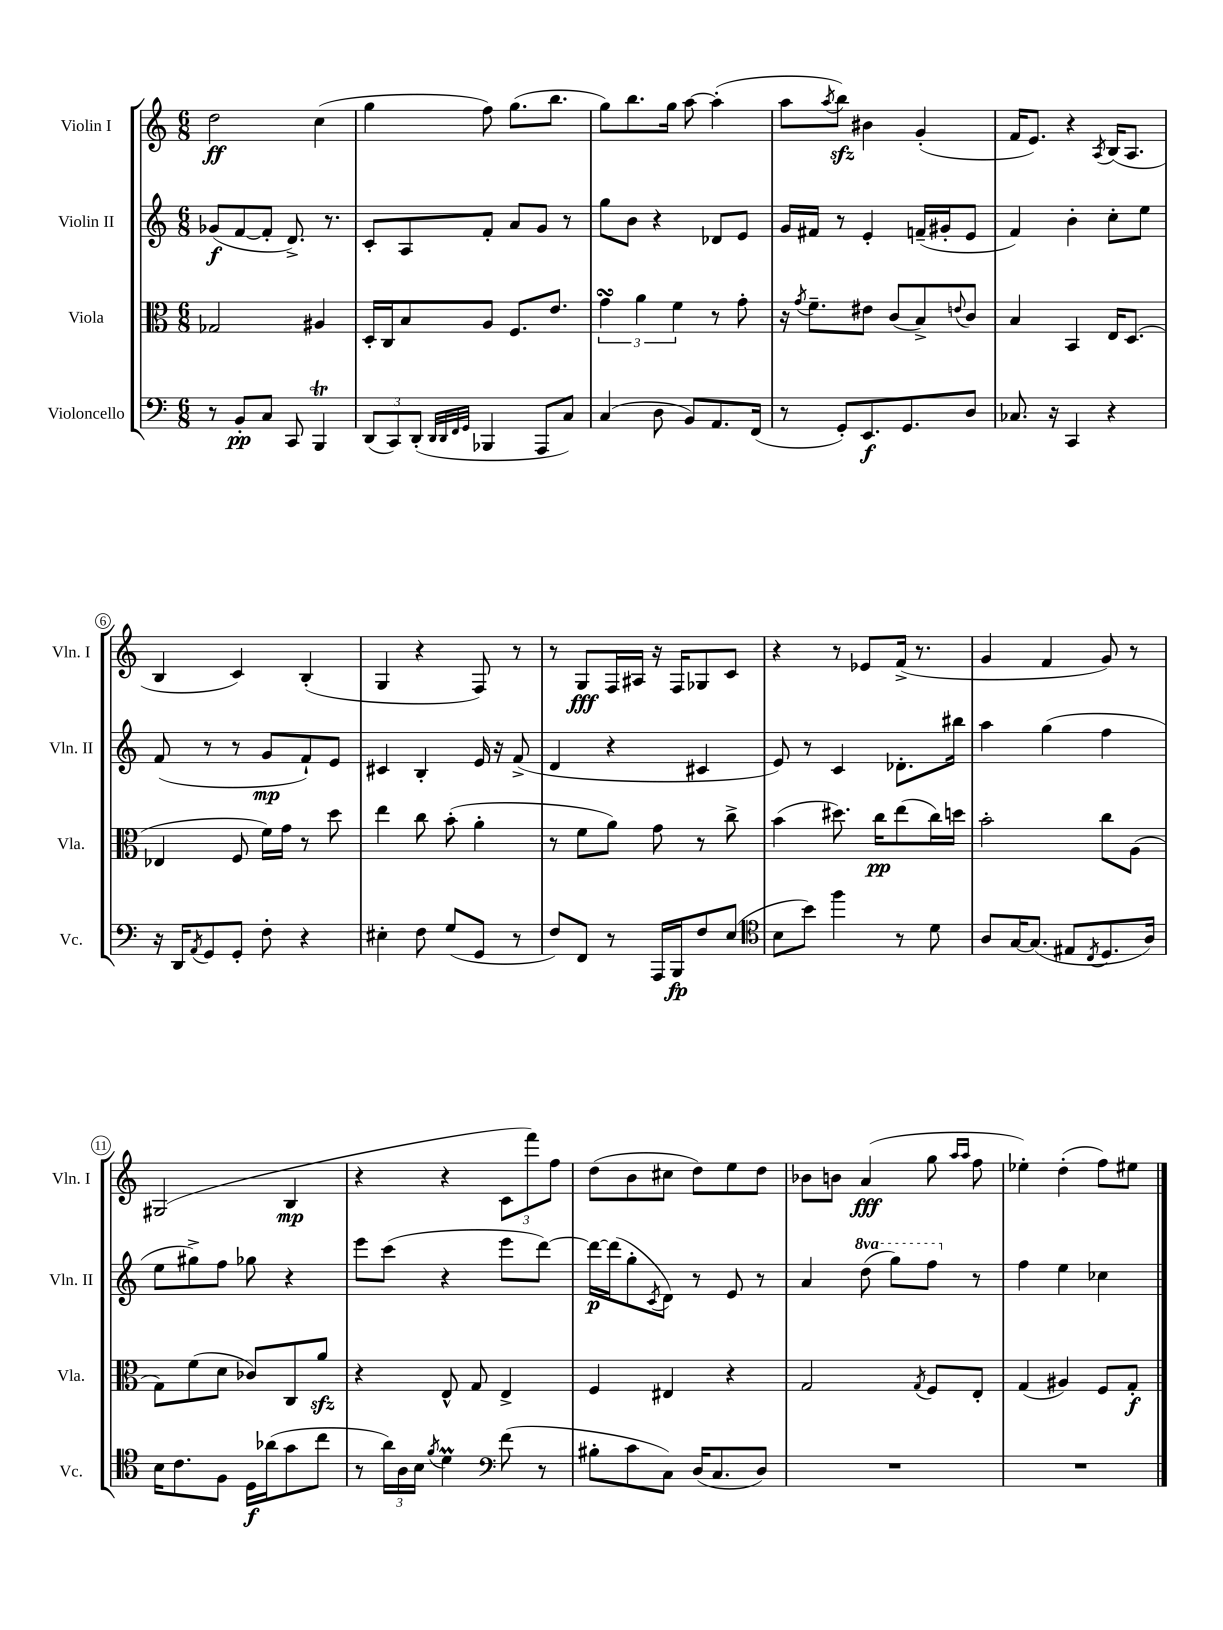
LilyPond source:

<<
\new StaffGroup <<
\new Staff = "s0" \with { instrumentName = "Violin I" shortInstrumentName = "Vln. I" } {
    \clef treble \key c \major \numericTimeSignature \time 6/8
    d''2\ff c''4( |
    g''4 f''8) g''8.( b''8. |
    g''8) b''8. g''16 a''8~ a''4-.( |
    a''8 \acciaccatura { a''8 } b''8\sfz) bis'4 g'4-.( |
    f'16 e'8.) r4 \acciaccatura { a8 } b16( a8. |
    b4 c'4) b4-.( |
    g4 r4 f8) r8 |
    r8 g8\fff f16 ais16 r16 f16 ges8 c'8 |
    r4 r8 ees'8 f'16->( r8. |
    g'4 f'4 g'8) r8 |
    gis2( b4\mp |
    r4 r4 \tuplet 3/2 { c'8 f'''8) f''8 } |
    d''8( b'8 cis''8 d''8) e''8 d''8 |
    bes'8 b'8 a'4\fff( g''8 \grace { a''16 a''16 } f''8 |
    ees''4-.) d''4-.( f''8) eis''8 \bar "|." |
}
\new Staff = "s1" \with { instrumentName = "Violin II" shortInstrumentName = "Vln. II" } {
    \clef treble \key c \major \numericTimeSignature \time 6/8 \set Staff.ottavationMarkups = #ottavation-simple-ordinals
    ges'8\f( f'8~ f'8-. d'8.->) r8. |
    c'8-. a8 f'8-. a'8 g'8 r8 |
    g''8 b'8 r4 des'8 e'8 |
    g'16 fis'16 r8 e'4-. f'16--( gis'16-. e'8 |
    f'4) b'4-. c''8-. e''8 |
    f'8( r8 r8 g'8\mp f'8-!) e'8 |
    cis'4 b4-. e'16 r16 f'8->( |
    d'4 r4 cis'4 |
    e'8) r8 c'4 des'8.-. bis''16 |
    a''4 g''4( f''4 |
    e''8 gis''8->) f''8 ges''8 r4 |
    e'''8 c'''8( r4 e'''8 d'''8~) |
    d'''16~\p d'''16( g''8-. \acciaccatura { c'8 } d'8) r8 e'8 r8 |
    a'4 \ottava #1 d'''8( g'''8) f'''8 \ottava #0 r8 |
    f''4 e''4 ces''4 \bar "|." |
}
\new Staff = "s2" \with { instrumentName = "Viola" shortInstrumentName = "Vla." } {
    \clef alto \key c \major \numericTimeSignature \time 6/8
    ges2 ais4 |
    d16-. c16 b8 a8 f8. e'8. |
    \tuplet 3/2 { g'4\turn a'4 f'4 } r8 g'8-. |
    r16 \acciaccatura { g'8 } f'8.-- eis'8 c'8( b8->) \appoggiatura { e'8 } c'8 |
    b4 b,4 e16 d8.( |
    ees4 f8 f'16) g'16 r8 d''8 |
    e''4 c''8 b'8-.( a'4-. |
    r8 f'8 a'8) g'8 r8 c''8-> |
    b'4( dis''8.) c''16\pp e''8( c''16) d''16 |
    b'2-. c''8 a8( |
    g8) f'8( d'8 ces'8) c8 a'8\sfz |
    r4 e8-^ g8 e4-> |
    f4 eis4 r4 |
    g2 \acciaccatura { g8 } f8 e8-. |
    g4( ais4) f8 g8-.\f \bar "|." |
}
\new Staff = "s3" \with { instrumentName = "Violoncello" shortInstrumentName = "Vc." } {
    \clef bass \key c \major \numericTimeSignature \time 6/8
    r8 b,8-.\pp c8 c,8 b,,4\trill |
    \tuplet 3/2 { d,8( c,8) d,8-.( } \grace { d,32 d,32 f,32 g,32 } bes,,4 a,,8 c8) |
    c4( d8 b,8) a,8. f,16( |
    r8 g,8-.) e,8.\f g,8. d8 |
    ces8. r16 c,4 r4 |
    r16 d,16 \acciaccatura { a,8 } g,8 g,8-. f8-. r4 |
    eis4-. f8 g8( g,8 r8 |
    f8) f,8 r8 a,,16 b,,16\fp f8 e8( |
    \clef tenor b8 b'8) f''4 r8 d'8 |
    a8 g16~ g8.( eis8 \acciaccatura { c8 } d8. a16) |
    b16 c'8. f8 d16\f aes'16( g'8 c''8 |
    r8 \tuplet 3/2 { a'16) a16 b16 } \acciaccatura { f'8 } d'4\prall \clef bass f'8( r8 |
    bis8-. c'8 c8) d16( c8. d8) |
    R2. |
    R2. \bar "|." |
}
>>
>>
\layout { \context { \Score \override BarNumber.stencil = #(make-stencil-circler 0.1 0.3 ly:text-interface::print) } }
